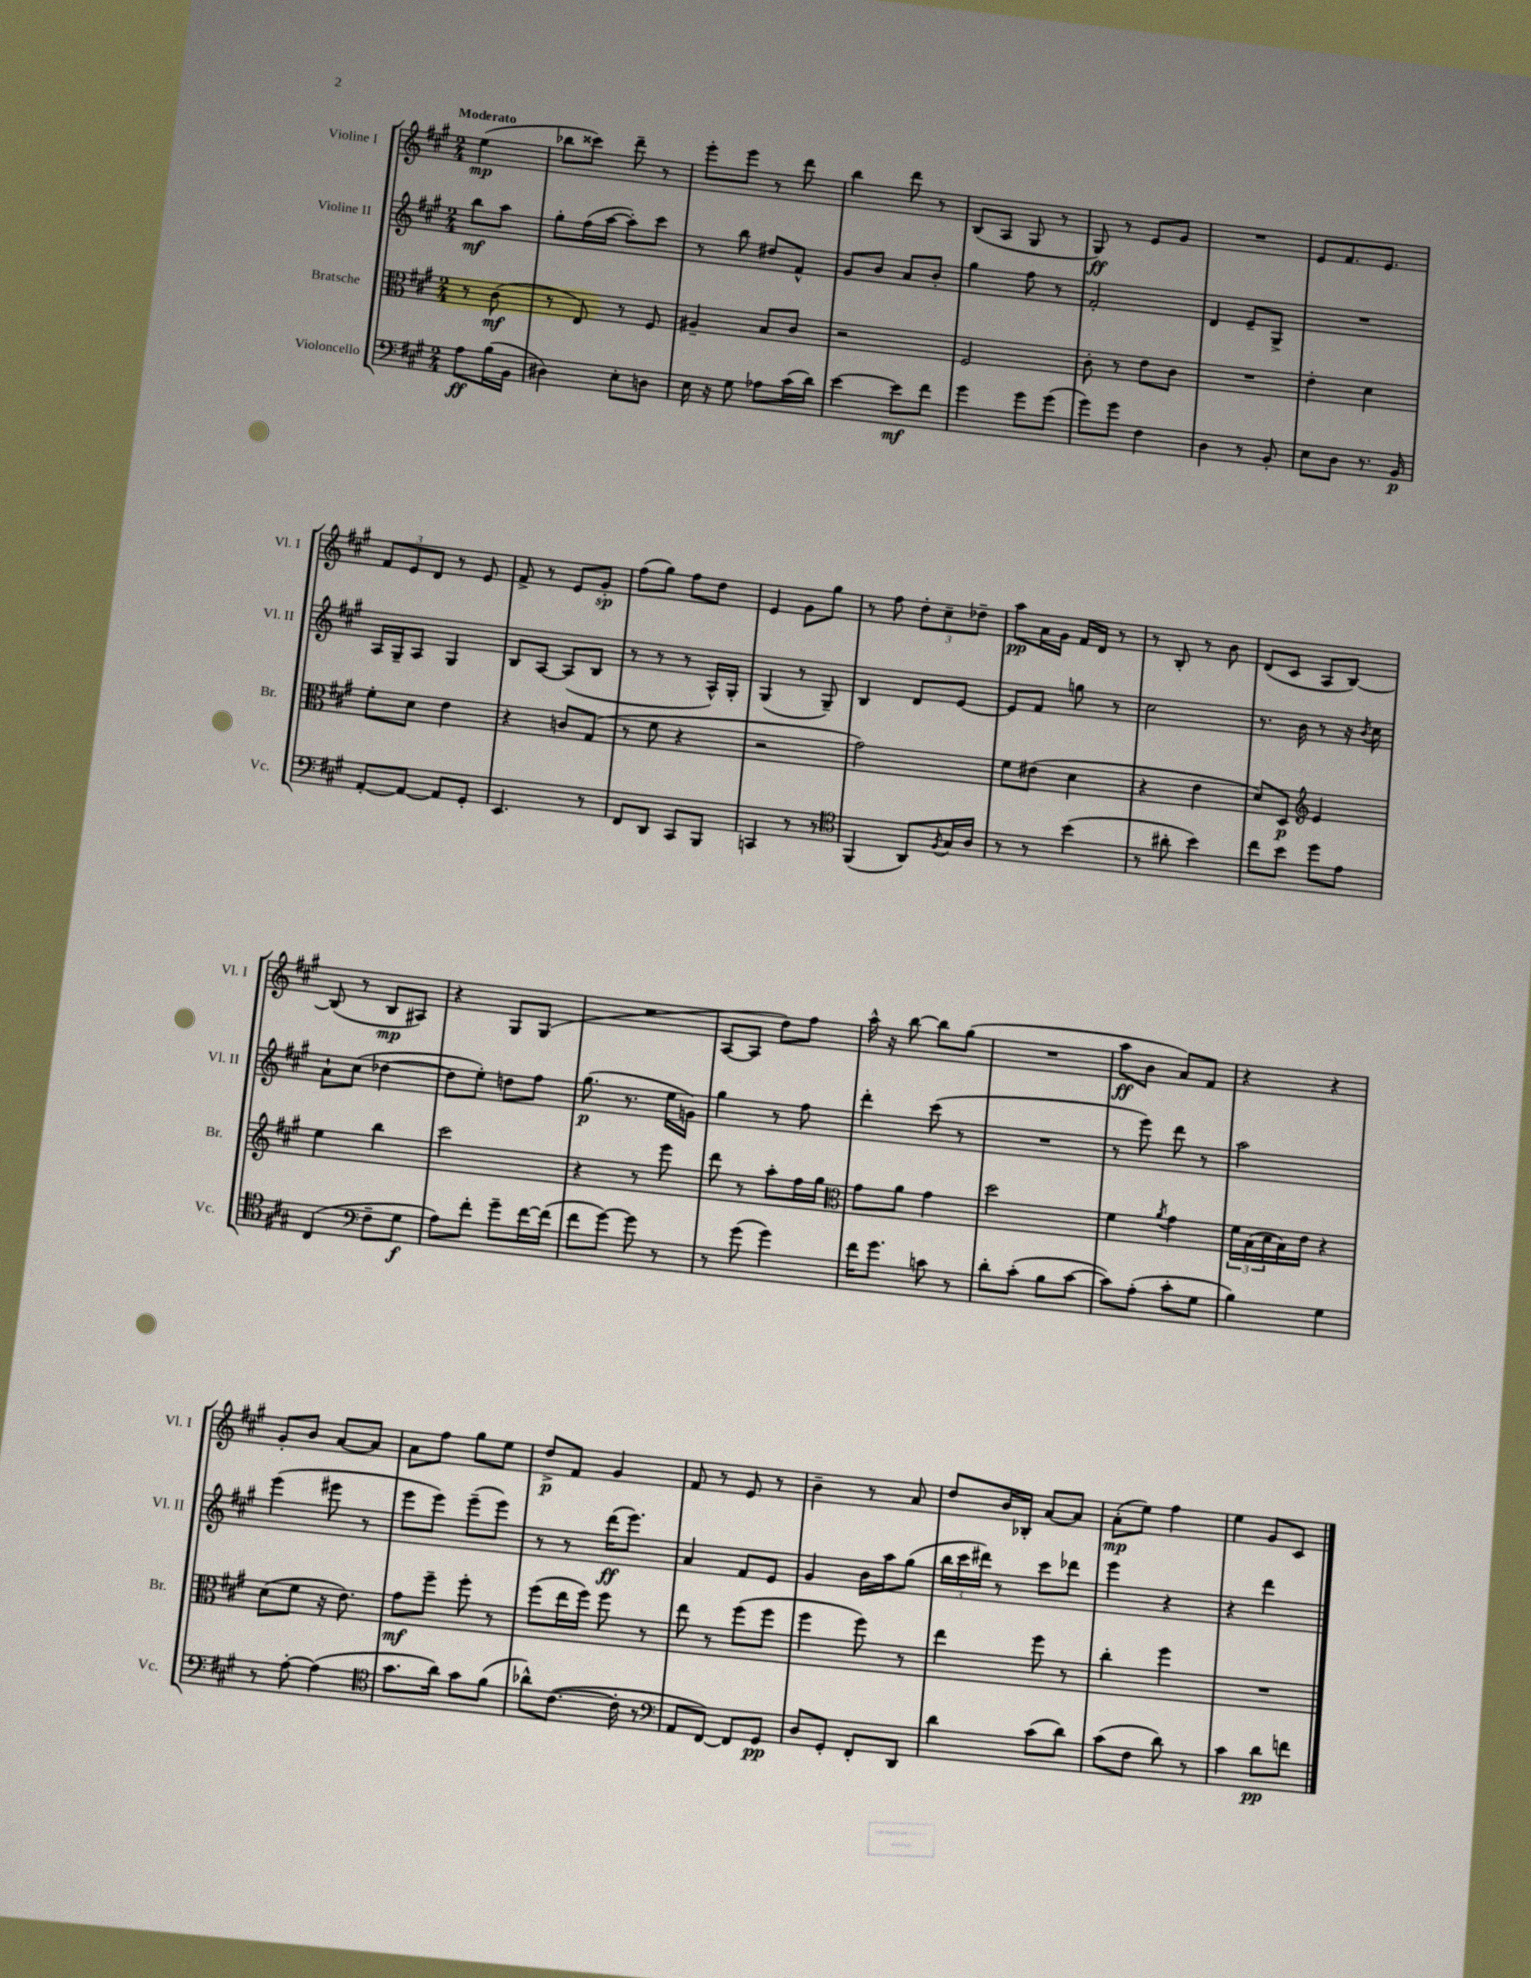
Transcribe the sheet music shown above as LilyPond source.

<<
\new StaffGroup <<
\new Staff = "s0" \with { instrumentName = "Violine I" shortInstrumentName = "Vl. I" } {
    \clef treble \key a \major \numericTimeSignature \time 2/4 \partial 4 \tempo "Moderato"
    e''4\mp( |
    bes''8 cisis'''8) d'''8-- r8 |
    e'''8-. e'''8 r8 d'''8 |
    b''4 d'''8 r8 |
    b8( a8 gis8 r8 |
    gis8\ff) r8 e'8 gis'8 |
    R2 |
    e'8 fis'8. e'8. |
    \tuplet 3/2 { fis'8 e'8 d'8 } r8 e'8 |
    fis'8-> r8 e'8 gis'8-.\sp |
    fis''8( gis''8) fis''8 d''8 |
    e'4 gis'8 gis''8 |
    r8 fis''8 \tuplet 3/2 { d''8-. cis''8-- des''8-- } |
    a''8\pp a'16 gis'16 fis'16 d'16 r8 |
    r8 b8-. r8 b'8 |
    d'8( cis'8 a8 b8~) |
    b8( r8 b8\mp ais8) |
    r4 gis8 gis8( |
    R2 |
    a8~ a8 d''8) fis''8 |
    a''16-^ r16 b''8~ b''8 gis''8( |
    R2 |
    a''8\ff b'8 a'8) fis'8 |
    r4 r4 |
    gis'8-. b'8 a'8~ a'8 |
    a'8 fis''8 gis''8 e''8 |
    d''8->\p fis'8 gis'4 |
    fis'8 r8 e'8 r8 |
    b'4-- r8 a'8 |
    d''8 b'16 bes16-. a'8~ a'8 |
    a'8-.\mp( e''8) fis''4 |
    e''4 gis'8 cis'8 \bar "|." |
}
\new Staff = "s1" \with { instrumentName = "Violine II" shortInstrumentName = "Vl. II" } {
    \clef treble \key a \major \numericTimeSignature \time 2/4 \partial 4
    b''8\mf a''8 |
    gis''8-. fis''16( a''16~ a''8-.) cis'''8 |
    r8 b''8 dis''8 fis'8-^ |
    gis'8 b'8 a'8 b'8-. |
    gis''4 fis''8 r8 |
    fis'2-. |
    d'4 e'8-- gis8-> |
    R2 |
    a16 gis16-- a8 gis4 |
    b8 a8~ a8( b8 |
    r8 r8 r8 a16-^) gis16-. |
    gis4( r8 gis8--) |
    b4 d'8 e'8~ |
    e'8 fis'8 g''8 r8 |
    cis''2 |
    r8. b'16 r8 r16 \acciaccatura { b'8 } cis''16 |
    a'8-! cis''8( des''4~ |
    des''8 e''8-.) d''8 fis''8 |
    gis''8.\p( r8. e''16 g'16) |
    gis''4 r8 fis''8 |
    d'''4-. cis'''8( r8 |
    R2 |
    r8 e'''8) d'''8 r8 |
    a''2 |
    e'''4( eis'''8 r8 |
    e'''8 e'''8) e'''8--( e'''8) |
    r8 r8 d'''16\ff( e'''8.) |
    a'4 fis'8 e'8 |
    gis'4 b'16 a''16 gis''8( |
    \tuplet 3/2 { b''16 cis'''16 dis'''16) } r8 cis'''8 des'''8 |
    e'''4 r4 |
    r4 d'''4 \bar "|." |
}
\new Staff = "s2" \with { instrumentName = "Bratsche" shortInstrumentName = "Br." } {
    \clef alto \key a \major \numericTimeSignature \time 2/4 \partial 4
    r8 cis'8\mf( |
    r8 e8) r8 fis8 |
    ais4-- b8 cis'8 |
    r2 |
    fis2 |
    cis'8-. r8 e'8 cis'8 |
    R2 |
    e'4-. d'4 |
    fis'8-. d'8 e'4 |
    r4 c'8 gis8( |
    r8 fis'8 r4 |
    r2 |
    gis'2) |
    fis'8 eis'8( d'4 |
    r4 e'4 |
    d'8) d8\p \clef treble e'4 |
    e''4 b''4 |
    cis'''2 |
    r4 r8 e'''8 |
    d'''8 r8 a''8-. fis''16 gis''16 |
    \clef alto gis'8 a'8 gis'4 |
    d''2 |
    fis'4 \acciaccatura { a'8 } gis'4 |
    \tuplet 3/2 { fis'16 b16( d'16 } b16) e'16 r4 |
    d'8( fis'8 r16 e'8.) |
    gis'8\mf fis''8-- fis''8-. r8 |
    fis''8( e''16 fis''16) fis''8 r8 |
    e''8 r8 fis''8( fis''8 |
    fis''4 fis''8) r8 |
    e''4 fis''8 r8 |
    cis''4-. fis''4 |
    R2 \bar "|." |
}
\new Staff = "s3" \with { instrumentName = "Violoncello" shortInstrumentName = "Vc." } {
    \clef bass \key a \major \numericTimeSignature \time 2/4 \partial 4
    a8\ff b16( b,16 |
    dis4) e8-. d8 |
    e16 r16 gis8 aes8 cis'16( d'16) |
    e'4~ e'8\mf fis'8 |
    gis'4 gis'8 gis'8( |
    gis'8) gis'8 fis4 |
    d4 r8 b,8-. |
    e8 d8 r8. b,16\p |
    a,8~-. a,8~ a,8 gis,8-. |
    e,4. r8 |
    fis,8 d,8 cis,8 b,,8 |
    c,4 r8 r8 |
    \clef tenor fis,4( a,8) \acciaccatura { fis8 } gis16 a16 |
    r8 r8 b'4( |
    r8 ais'8-. b'4) |
    cis''8 b'8 d''8 e'8 |
    cis4( \clef bass fis8-- gis8\f |
    a8) fis'8-. gis'8-- fis'16~ fis'16( |
    fis'8 gis'8~) gis'8 r8 |
    r8 gis'8( gis'4) |
    fis'16 gis'8. c'8 r8 |
    d'8-. cis'8-.( b8 cis'8~ |
    cis'8) a8-.( cis'8-. gis8 |
    b4) gis4 |
    r8 a8~-. a4( |
    \clef tenor gis'8. a'16) gis'8 fis'8( |
    aes'8-^) cis'8.~( cis'16-. r8 |
    \clef bass a,8 fis,8~) fis,8 gis,8\pp |
    d8 gis,8-. fis,8-. d,8 |
    d'4 cis'8( d'8) |
    cis'8( fis8 d'8) r8 |
    cis'4 d'8\pp f'8 \bar "|." |
}
>>
>>
\layout { \context { \Score \remove "Bar_number_engraver" } }
